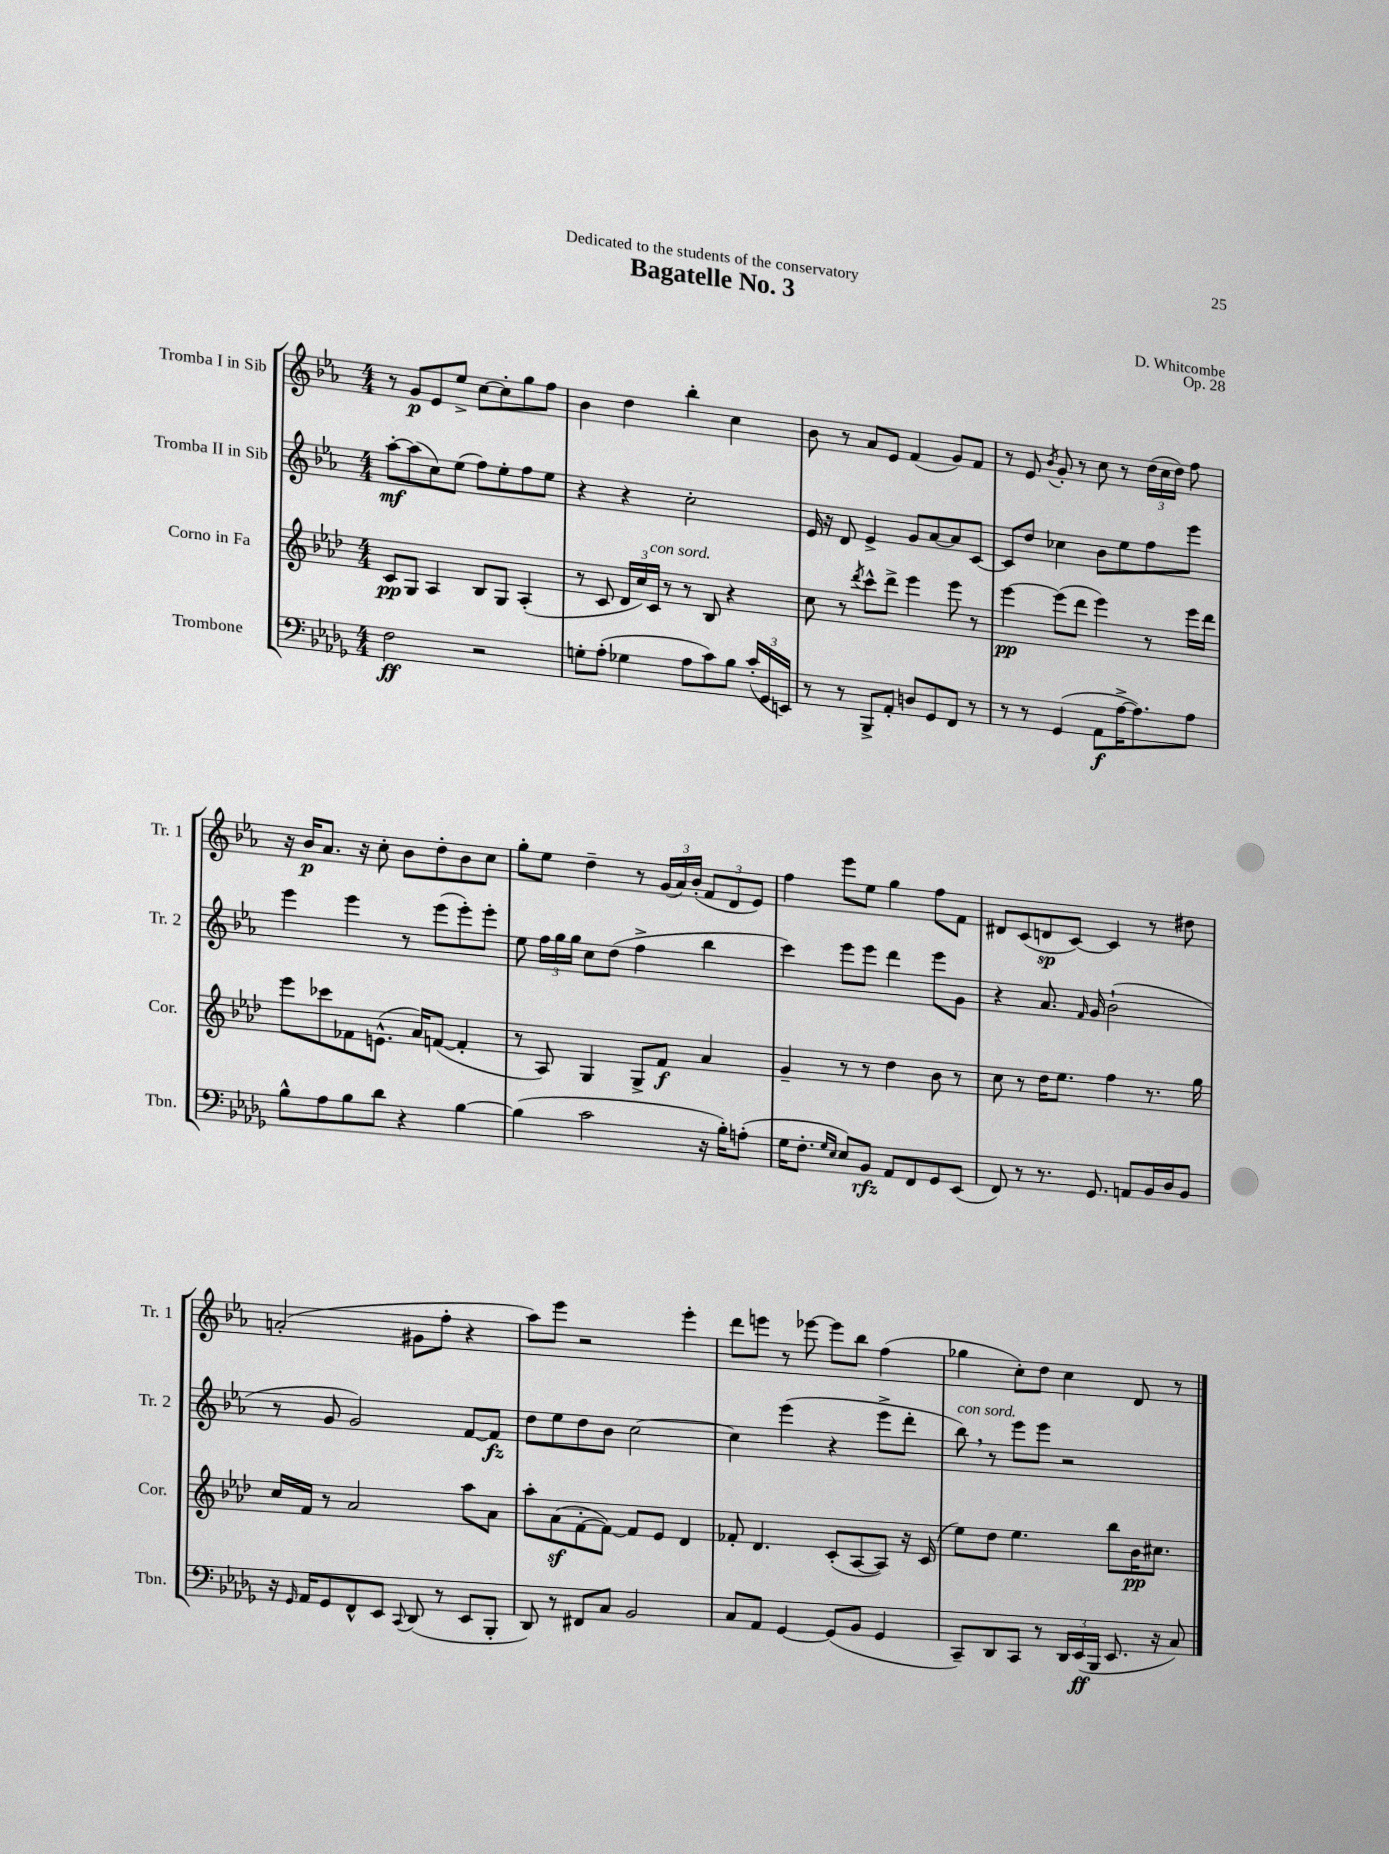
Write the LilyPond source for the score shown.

\header { title = "Bagatelle No. 3" composer = "D. Whitcombe" dedication = "Dedicated to the students of the conservatory" opus = "Op. 28" }
<<
\new StaffGroup <<
\new Staff = "s0" \with { instrumentName = "Tromba I in Sib" shortInstrumentName = "Tr. 1" } {
    \clef treble \key ees \major \numericTimeSignature \time 4/4
    \autoBeamOff r8 g'8[\p ees'8 ees''8]-> c''8[~ c''8-. g''8 f''8] |
    bes'4 d''4 bes''4-. c''4 |
    bes'8 r8 aes'8[ ees'8] f'4( g'8[) f'8] |
    r8 ees'8 \acciaccatura { bes'8 } g'8-. r8 c''8 r8 \tuplet 3/2 { d''16[( c''16 d''16]) } f''8 |
    r16 bes'16[\p aes'8.] r16 c''8-. bes'8[ d''8-. bes'8 c''8] |
    g''8[-. ees''8] d''4-- r8 \tuplet 3/2 { g'16[( aes'16) bes'16]-.( } \tuplet 3/2 { f'8[ d'8 ees'8]) } |
    f''4 ees'''8[ ees''8] g''4 f''8[ f'8] |
    dis'8[ c'8( d'8\sp c'8]~) c'4 r8 dis''8 |
    a'2-.( gis'8[ f''8]-. r4 |
    aes''8[) ees'''8] r2 ees'''4-. |
    d'''8[ e'''8] r8 ees'''8~ ees'''8[ bes''8] f''4( |
    ges''4 c''8[-.) d''8] c''4 d'8 r8 \bar "|." |
}
\new Staff = "s1" \with { instrumentName = "Tromba II in Sib" shortInstrumentName = "Tr. 2" } {
    \clef treble \key ees \major \numericTimeSignature \time 4/4
    \autoBeamOff aes''8[~-.\mf aes''8( c''8) ees''8]( f''8[) ees''8-. f''8 ees''8] |
    r4 r4 c''2-. |
    ees'16 r16 d'8 ees'4-> g'8[ aes'8~ aes'8 c'8]~ |
    c'8[ d''8] ces''4 bes'8[ ees''8 f''8 ees'''8] |
    ees'''4 ees'''4 r8 ees'''8[( ees'''8-.) ees'''8]-. |
    ees''8 \tuplet 3/2 { f''16[ g''16 g''16] } c''8[ d''8]( f''4-> bes''4 |
    c'''4) ees'''8[ ees'''8] d'''4 ees'''8[ g'8] |
    r4 aes'8. \grace { f'16 } g'16 bes'2-!( |
    r8 g'8 g'2) f'8[~ f'8]\fz |
    d''8[ ees''8 d''8 bes'8] c''2~ |
    c''4 ees'''4( r4 ees'''8[-> d'''8]-. |
    bes''8^\markup { \italic "con sord." }) \breathe r8 ees'''8[ ees'''8] r2 \bar "|." |
}
\new Staff = "s2" \with { instrumentName = "Corno in Fa" shortInstrumentName = "Cor." } {
    \clef treble \key aes \major \numericTimeSignature \time 4/4
    \autoBeamOff c'8[\pp g8] aes4 bes8[ g8] aes4-.( |
    r8 c'8 \tuplet 3/2 { des'16[ c''16) c'16]^\markup { \italic "con sord." } } r8 r8 bes8 r4 |
    c''8 r8 \acciaccatura { des'''8 } c'''8[-^ des'''8]-> ees'''4 ees'''8 r8 |
    ees'''4~\pp ees'''8[( des'''8] ees'''4) r8 ees'''16[ des'''16] |
    ees'''8[ ces'''8 fes'8 e'8.]-^( aes'16[) f'8]~( f'4-. |
    r8 aes8) g4 g8[-> f'8]\f aes'4 |
    g'4-- r8 r8 des''4 bes'8 r8 |
    c''8 r8 des''16[ ees''8.] f''4 r8. g''16 |
    c''16[ f'16] r8 aes'2 aes''8[ aes'8] |
    aes''8[-. aes'8\sf( f'8~-. f'8]~) f'8[ ees'8] des'4 |
    fes'8-. des'4. c'8[-.( aes8~ aes8]) r16 c'16( |
    ees''8[) des''8] ees''4. bes''8[ bes'16\pp cis''8.] \bar "|." |
}
\new Staff = "s3" \with { instrumentName = "Trombone" shortInstrumentName = "Tbn." } {
    \clef bass \key des \major \numericTimeSignature \time 4/4
    \autoBeamOff f2\ff r2 |
    g8[-. aes8]-.( ges4 aes8[ c'8) bes8] \tuplet 3/2 { c'16[-.( ges,16 e,16]) } |
    r8 r8 bes,,8[-> aes,8]-. d8[ ges,8 f,8] r8 |
    r8 r8 ges,4( aes,8[\f aes16~-> aes8.) aes8] |
    bes8[-^ aes8 bes8 des'8] r4 bes4~ |
    bes4( c'2 r16 bes16[-.) a8]-.( |
    ges16[ f8.]-. \grace { ges16[ ees16] } ees8[) bes,8]\rfz aes,8[ f,8 ges,8 ees,8]( |
    f,8) r8 r8. ges,8. a,8[ bes,16 des16 bes,8] |
    r16 \grace { ges,16 } aes,16[ ges,8 f,8-^ ees,8] \appoggiatura { c,8 } des,8( r8 ees,8[ bes,,8]-. |
    des,8) r8 fis,8[ c8] bes,2 |
    c8[ aes,8] ges,4~ ges,8[( bes,8] ges,4 |
    c,8[--) des,8 c,8] r8 \tuplet 3/2 { des,16[ ees,16\ff( bes,,16] } ees,8. r16 c8) \bar "|." |
}
>>
>>
\layout { \context { \Score \remove "Bar_number_engraver" } }
